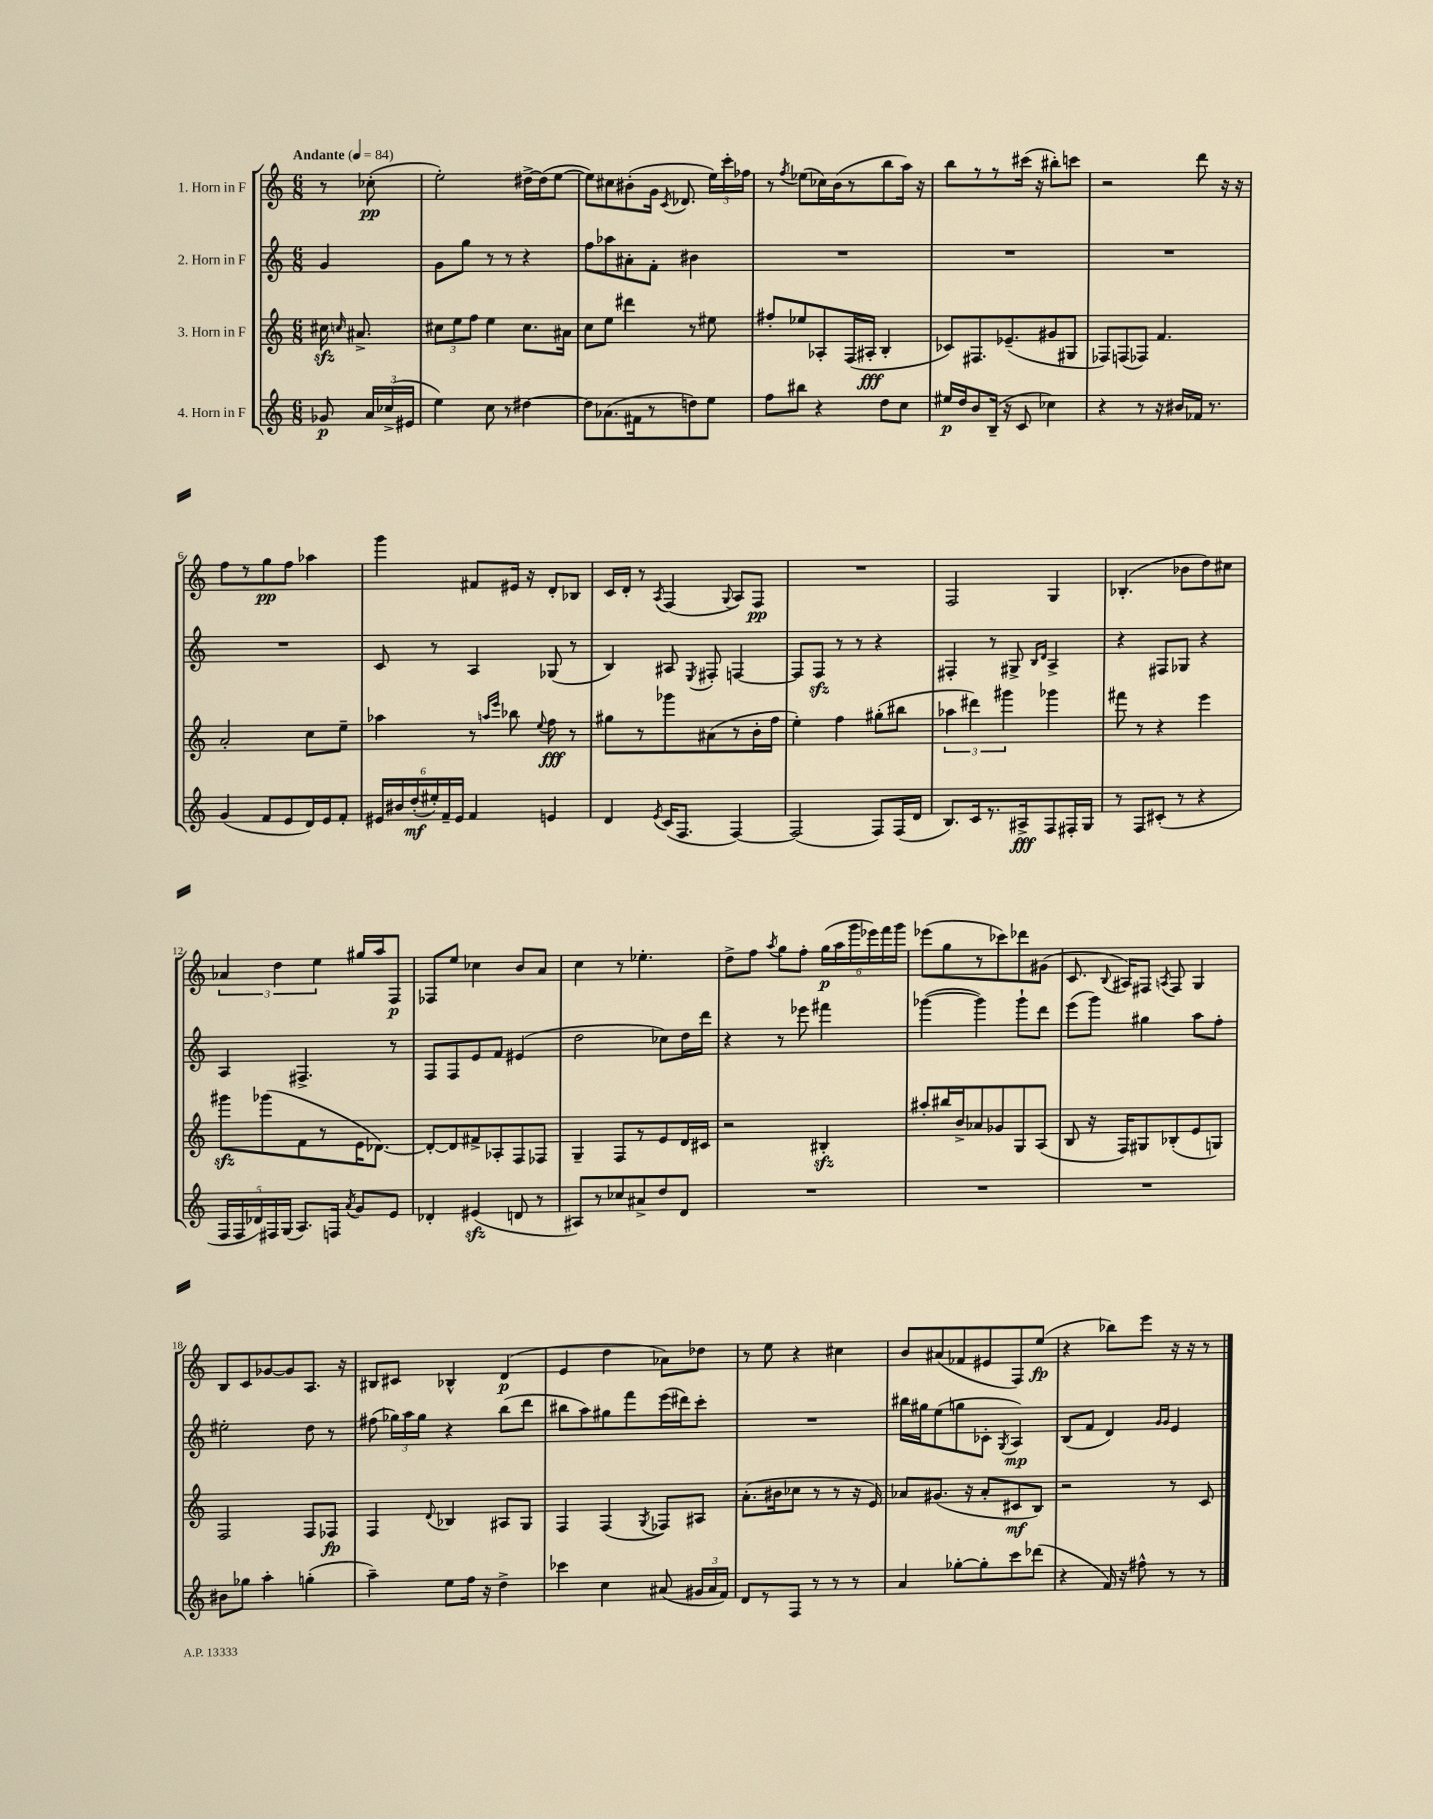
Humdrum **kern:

**kern	**dynam	**kern	**dynam	**kern	**dynam	**kern	**dynam
*part4	*part4	*part3	*part3	*part2	*part2	*part1	*part1
*staff4	*staff4	*staff3	*staff3	*staff2	*staff2	*staff1	*staff1
*I"4. Horn in F	*	*I"3. Horn in F	*	*I"2. Horn in F	*	*I"1. Horn in F	*
*clefG2	*	*clefG2	*	*clefG2	*	*clefG2	*
*k[]	*	*k[]	*	*k[]	*	*k[]	*
*M6/8	*	*M6/8	*	*M6/8	*	*M6/8	*
*MM84	*	*MM84	*	*MM84	*	*MM84	*
=	=	=	=	=	=	=	=
!	!	!	!	!	!	!LO:TX:a:B:t=Andante	!
8g-X/	p	16cc#Xzz\	.	4g/	.	8r	.
.	.	16qqccn/	.	.	.	.	.
.	.	8.a#X^/	.	.	.	.	.
24a/LL	.	.	.	.	.	(8cc-X'\	pp
(24cc-X^/	.	.	.	.	.	.	.
24e#X/JJ	.	.	.	.	.	.	.
=1	=1	=1	=1	=1	=1	=1	=1
4ee\)	.	12cc#X\L	.	8g\L	.	2ee'\)	.
.	.	12ee\	.	.	.	.	.
.	.	.	.	8gg\J	.	.	.
.	.	12ff\J	.	.	.	.	.
8cc\	.	4ee\	.	8r	.	.	.
8r	.	.	.	8r	.	.	.
[4dd#X\	.	8.cc#\L	.	4r	.	[16dd#X^\LL	.
.	.	.	.	.	.	(16dd#\J]	.
.	.	.	.	.	.	[8ee\J	.
.	.	16a#X\Jk	.	.	.	.	.
=2	=2	=2	=2	=2	=2	=2	=2
8dd#\L]	.	8cc\L	.	8ff\L	.	8ee\L])	.
(8.a-X\	.	8ee\J	.	8aa-X\	.	8cc#X\	.
.	.	4ddd#X\	.	8a#X'\	.	(8b#X'\	.
16f#X\k	.	.	.	.	.	.	.
8r	.	.	.	8f'\J	.	16g\Jk	.
.	.	.	.	.	.	8qc/	.
.	.	.	.	.	.	8.d-X/	.
8ddn\)	.	8r	.	4b#X\	.	.	.
8ee\J	.	8ee#X\	.	.	.	24ee\LL)	.
.	.	.	.	.	.	24ccc'\	.
.	.	.	.	.	.	24ff-X\JJ	.
=3	=3	=3	=3	=3	=3	=3	=3
8ff\L	.	8ff#X'/L	.	2.r	.	8r	.
.	.	.	.	.	.	8qff/	.
8bb#X\J	.	8ee-X/	.	.	.	(8ee-X\L	.
4r	.	8A-X'/	.	.	.	16cc-X\L)	.
.	.	.	.	.	.	(16b\J	.
.	.	(16F/L	.	.	.	8r	.
.	.	16A#X'/JJ	fff	.	.	.	.
8dd\L	.	4B'/	.	.	.	8bb\	.
8cc\J	.	.	.	.	.	16aa\Jk)	.
.	.	.	.	.	.	16r	.
=4	=4	=4	=4	=4	=4	=4	=4
16ee#X/LL	p	8c-X/L)	.	2.r	.	8bb\L	.
16dd/J	.	.	.	.	.	.	.
8b/	.	8.F#X/	.	.	.	8r	.
(16B~/Jk	.	.	.	.	.	8r	.
16r	.	(8.e-X~/	.	.	.	.	.
8c/	.	.	.	.	.	(16ccc#X\Jk	.
.	.	.	.	.	.	16r	.
4cc-X\)	.	8g#X/	.	.	.	8bb#X'\L)	.
.	.	8G#X/J	.	.	.	8cccn\J	.
=5	=5	=5	=5	=5	=5	=5	=5
4r	.	8F-X/L)	.	2.r	.	2r	.
.	.	(8Fn/	.	.	.	.	.
8r	.	8F-X/J)	.	.	.	.	.
16r	.	4.f/	.	.	.	.	.
16b#X/LL	.	.	.	.	.	.	.
16f-X/JJ	.	.	.	.	.	8ddd\	.
8.r	.	.	.	.	.	.	.
.	.	.	.	.	.	16r	.
.	.	.	.	.	.	16r	.
!!LO:LB:g=z
=6	=6	=6	=6	=6	=6	=6	=6
(4g/	.	2a'/	.	2.r	.	8ff\L	.
.	.	.	.	.	.	8r	.
8f/L	.	.	.	.	.	8gg\	pp
8e/	.	.	.	.	.	8ff\J	.
16d/L)	.	8cc\L	.	.	.	4aa-X\	.
16e/J	.	.	.	.	.	.	.
8f'/J	.	8ee~\J	.	.	.	.	.
=7	=7	=7	=7	=7	=7	=7	=7
24e#X/LL	.	4aa-X\	.	8c/	.	4ggg\	.
24b#X/	.	.	.	.	.	.	.
(24dd'/	mf	.	.	.	.	.	.
24ee#X'/)	.	.	.	8r	.	.	.
24f~/	.	.	.	.	.	.	.
24e#/JJ	.	.	.	.	.	.	.
4f/	.	8r	.	4A/	.	8f#X/L	.
.	.	16qqaan/LL	.	.	.	.	.
.	.	16qqeee/JJ	.	.	.	.	.
.	.	8bb-X\	.	.	.	16e#X/Jk	.
.	.	.	.	.	.	16r	.
.	.	8qqee/	.	.	.	.	.
4en/	.	8ff\	fff	(8G-X/	.	8d'/L	.
.	.	8r	.	8r	.	8B-X/J	.
=8	=8	=8	=8	=8	=8	=8	=8
4d/	.	8gg#X\L	.	4B/)	.	16c/LL	.
.	.	.	.	.	.	16d'/JJ	.
.	.	8r	.	.	.	8r	.
8qe/	.	.	.	.	.	8qA/	.
(16c/KL	.	8ggg-X\	.	8A#X/	.	(4F/	.
8.F/J	.	.	.	.	.	.	.
.	.	.	.	8qE/	.	.	.
.	.	(8a#X\	.	8F#X'/	.	.	.
.	.	.	.	.	.	8qqG/	.
[4F/)	.	8r	.	[4Fn/	.	8A/L)	.
.	.	16b'\L	.	.	.	8F/J	pp
.	.	16ff\JJ	.	.	.	.	.
=9	=9	=9	=9	=9	=9	=9	=9
(2F/]	.	4ee'\)	.	8F/L]	.	2.r	.
.	.	.	.	8Fzz/J	.	.	.
.	.	4ff\	.	8r	.	.	.
.	.	.	.	8r	.	.	.
8F/L)	.	(8gg#X'\L	.	4r	.	.	.
(16F/L	.	8bb#X\J	.	.	.	.	.
16d/JJ	.	.	.	.	.	.	.
=10	=10	=10	=10	=10	=10	=10	=10
8.B/L)	.	6aa-X\	.	4F#X'/	.	2F/	.
.	.	6ddd#X\)	.	.	.	.	.
16c/k	.	.	.	.	.	.	.
8.r	.	.	.	8r	.	.	.
.	.	6ggg#X\	.	.	.	.	.
.	.	.	.	8G#X^/	.	.	.
16A#X^/k	fff	.	.	.	.	.	.
.	.	.	.	16qqB/LL	.	.	.
.	.	.	.	16qqd/JJ	.	.	.
8F/	.	4ggg-X\	.	4A^/	.	4G/	.
16F#X'/L	.	.	.	.	.	.	.
16G/JJ	.	.	.	.	.	.	.
=11	=11	=11	=11	=11	=11	=11	=11
8r	.	8fff#X\	.	4r	.	(4.B-X'/	.
8F/L	.	8r	.	.	.	.	.
(8c#X'/J	.	4r	.	8F#X/L	.	.	.
8r	.	.	.	8G-X/J	.	8b-X\L	.
4r	.	4eee\	.	4r	.	8dd\)	.
.	.	.	.	.	.	8cc#X\J	.
!!LO:LB:g=z
=12	=12	=12	=12	=12	=12	=12	=12
20F/LL	.	8ggg#Xzz\L	.	4A/	.	6a-X/	.
20F/	.	.	.	.	.	.	.
20d-X/)	.	.	.	.	.	.	.
.	.	(8ggg-X\	.	.	.	.	.
20F#X/	.	.	.	.	.	.	.
.	.	.	.	.	.	6dd\	.
(20G/JJ	.	.	.	.	.	.	.
8.A/L)	.	8f\	.	4.F#X^/	.	.	.
.	.	.	.	.	.	6ee\	.
.	.	8r	.	.	.	.	.
16Fn/Jk	.	.	.	.	.	.	.
8qa/	.	.	.	.	.	.	.
8g/L	.	16e\K	.	.	.	16gg#X/LL	.
.	.	[8.d-X\J)	.	.	.	16aa/J	.
8e/J	.	.	.	8r	.	8F/J	p
=13	=13	=13	=13	=13	=13	=13	=13
4d-X'/	.	8d-'/L_	.	8F/L	.	8F-X/L	.
.	.	8d-/]	.	8F/	.	8ee/J	.
(4e#Xzz/	.	8f#X^/	.	8e/	.	4cc-X\	.
.	.	8A-X'/	.	8f/J	.	.	.
8dn/	.	8F/	.	(4e#X/	.	8b/L	.
8r	.	8F-X/J	.	.	.	8a/J	.
=14	=14	=14	=14	=14	=14	=14	=14
8A#X/L)	.	4G~/	.	2dd\	.	4cc\	.
8r	.	.	.	.	.	.	.
8cc-X/	.	8F/L	.	.	.	8r	.
8a#X^/	.	8r	.	.	.	4.ee-X'\	.
8dd/	.	8e/	.	8cc-X\L)	.	.	.
8d/J	.	16d/L	.	16dd\L	.	.	.
.	.	16c#X/JJ	.	16ddd\JJ	.	.	.
=15	=15	=15	=15	=15	=15	=15	=15
2.r	.	2r	.	4r	.	8dd^\L	.
.	.	.	.	.	.	8ff\J	.
.	.	.	.	.	.	8qaa/	.
.	.	.	.	8r	.	8gg\L	.
.	.	.	.	8eee-X\	.	8ff'\J	.
.	.	4B#Xzz'/	.	4fff#X\	.	(24gg\LL	p
.	.	.	.	.	.	24aa\	.
.	.	.	.	.	.	24ggg\	.
.	.	.	.	.	.	24eee-X\)	.
.	.	.	.	.	.	24fff\	.
.	.	.	.	.	.	24ggg\JJ	.
=16	=16	=16	=16	=16	=16	=16	=16
2.r	.	8aa#X'/L	.	([4ggg-X\	.	(8eee-X\L	.
.	.	16bb#X/L	.	.	.	8gg\	.
.	.	16b^/J	.	.	.	.	.
.	.	8a-X/	.	4ggg-\])	.	8r	.
.	.	8g-X/	.	.	.	8ccc-X\)	.
.	.	8G/	.	8ggg-`\L	.	8ddd-X\	.
.	.	(8A/J	.	8ddd\J	.	(8g#X\J	.
=17	=17	=17	=17	=17	=17	=17	=17
2.r	.	8B/	.	(8eee\L	.	8.c/	.
.	.	16r	.	8ggg\J)	.	.	.
.	.	.	.	.	.	8qqB/	.
.	.	16F/KL)	.	.	.	16A#X/KL)	.
.	.	8G#X/	.	4gg#X\	.	8F#X/J	.
.	.	.	.	.	.	8qAn/	.
.	.	(8B-X'/	.	.	.	8F#/	.
.	.	8e/	.	8aa\L	.	4G/	.
.	.	8Gn/J)	.	8ff'\J	.	.	.
!!LO:LB:g=z
=18	=18	=18	=18	=18	=18	=18	=18
8b#X\L	.	2F/	.	2ee#X'\	.	8B/L	.
8gg-X\J	.	.	.	.	.	8c/	.
4aa'\	.	.	.	.	.	[8g-X/	.
.	.	.	.	.	.	8g-/]	.
(4ggn'\	.	8F/L	.	8dd\	.	8.A/J	.
.	.	8F-X/J	fp	8r	.	.	.
.	.	.	.	.	.	16r	.
=19	=19	=19	=19	=19	=19	=19	=19
4aa~\)	.	4F/	.	(8ff#X\	.	8B#X/L	.
.	.	.	.	24gg-X\LL)	.	8c#X/J	.
.	.	.	.	24aa\	.	.	.
.	.	.	.	24gg-\JJ	.	.	.
.	.	8qqd/	.	.	.	.	.
8ee\L	.	4B-X/	.	4r	.	4B-X^^/	.
16ff\Jk	.	.	.	.	.	.	.
16r	.	.	.	.	.	.	.
4dd^\	.	8A#X/L	.	(8bb\L	.	(4d/	p
.	.	8G/J	.	8ddd\J	.	.	.
=20	=20	=20	=20	=20	=20	=20	=20
4ccc-X\	.	4F/	.	8bb#X\L	.	4e/	.
.	.	.	.	8aa\)	.	.	.
4cc\	.	(4F/	.	8gg#X\	.	4dd\	.
.	.	.	.	8fff\	.	.	.
.	.	8qG/	.	.	.	.	.
(8a#X/	.	8F-X/L)	.	(16eee\L	.	8a-X\L)	.
.	.	.	.	16ddd#X\J)	.	.	.
24g#X/LL	.	8A#X/J	.	8ccc'\J	.	8dd-X\J	.
24a#/	.	.	.	.	.	.	.
24f/JJ)	.	.	.	.	.	.	.
=21	=21	=21	=21	=21	=21	=21	=21
8d/L	.	(8.a'\L	.	2.r	.	8r	.
8r	.	.	.	.	.	8ee\	.
.	.	16b#X\k	.	.	.	.	.
8F/J	.	8cc-X\J	.	.	.	4r	.
8r	.	8r	.	.	.	.	.
8r	.	8r	.	.	.	4cc#X\	.
8r	.	16r	.	.	.	.	.
.	.	16e/)	.	.	.	.	.
=22	=22	=22	=22	=22	=22	=22	=22
4a/	.	8a-X/L	.	16bb#X\LL	.	8b/L	.
.	.	.	.	16gg#X\J	.	.	.
.	.	(8.g#X/J	.	(8ee\	.	(8a#X/	.
[8gg-X'\L	.	.	.	8ggn\	.	8f-X/	.
.	.	16r	.	.	.	.	.
8gg-'\]	.	8a-'/L	.	8c-X'\J	.	8e#X/	.
.	.	.	.	8qG/	.	.	.
8ccc\	.	8c#X/	mf	4A/)	mp	8F/)	.
(8ddd-X\J	.	8B/J)	.	.	.	(8ee/J	fp
=23	=23	=23	=23	=23	=23	=23	=23
4r	.	2r	.	(8B/L	.	4r	.
.	.	.	.	8f/J	.	.	.
16f/)	.	.	.	4d/)	.	8bb-X\L)	.
16r	.	.	.	.	.	.	.
8ff#X^^\	.	.	.	.	.	8eee\J	.
.	.	.	.	16qqg/LL	.	.	.
.	.	.	.	16qqg/JJ	.	.	.
8r	.	8r	.	4e/	.	16r	.
.	.	.	.	.	.	16r	.
8r	.	8c/	.	.	.	8r	.
==	==	==	==	==	==	==	==
*-	*-	*-	*-	*-	*-	*-	*-
